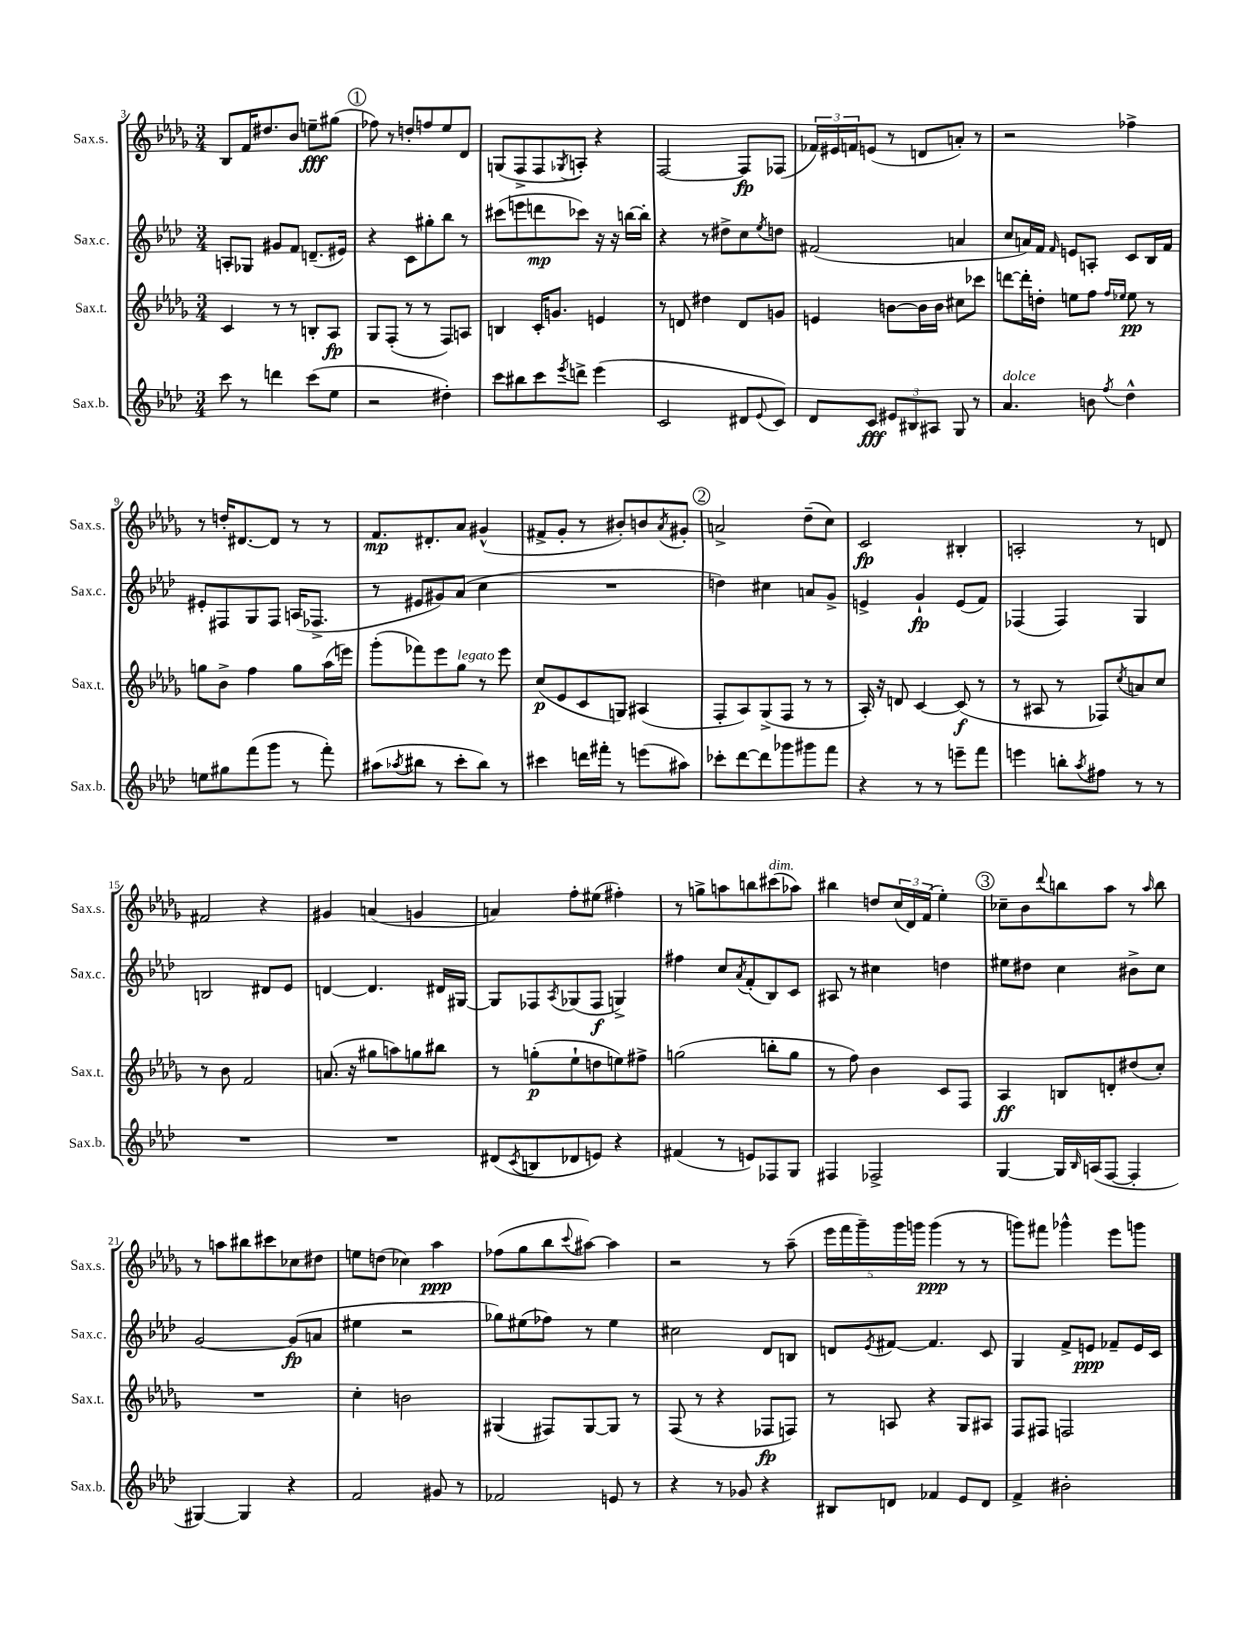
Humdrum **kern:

**kern	**kern	**kern	**kern
*staff4	*staff3	*staff2	*staff1
*clefG2	*clefG2	*clefG2	*clefG2
*k[b-e-a-d-]	*k[b-e-a-d-g-]	*k[b-e-a-d-]	*k[b-e-a-d-g-]
*M3/4	*M3/4	*M3/4	*M3/4
8ccc	4c	8A'	8B-
8r	.	8G-	16f
.	.	.	8.dd#
4ddd	8r	8g#	.
.	8r	8f	8b-
(8ccc	8B'	(8.d~	8ee~
8ee-	8A-	.	(8gg#
.	.	16e#)	.
=	=	=	=
2r	8G-	4r	8ff-)
.	(8F'	.	8r
.	8r	8c	8dd'
.	8r	8gg#'	8ff
4dd#')	8F)	8bb-	8ee-
.	8A	8r	8d-
=	=	=	=
8ccc	4B	(8ccc#	(8G
8bb#	.	8eee	8F^
8ccc	16c'	8ddd	8F
.	8.g	.	.
8qeee-	.	.	8qG-
8ddd^	.	8ccc-)	8A')
(4eee-	4e	16r	4r
.	.	16r	.
.	.	[16bb	.
.	.	16bb']	.
=	=	=	=
2c	8r	4r	[2F
.	8d	.	.
.	4dd#	8r	.
.	.	8dd#^	.
8d#	8d	8cc	8F]
8qqe-	.	8qee-	.
8c)	8g	8dd	(8F-
=	=	=	=
8d-	4e	(2f#	24f-)
.	.	.	24e#
.	.	.	24f
8c	.	.	(8e
12e#	[8b	.	8r
12B#	.	.	.
.	16b]	.	8d
12A#	.	.	.
.	16b	.	.
8G	8cc#	4a	8a')
8r	8ccc-	.	8r
=	=	=	=
4.a-	[8ddd	8cc	2r
.	16ddd']	16a)	.
.	16dd'	16f	.
.	.	16qqf	.
.	8ee	8e	.
8b	8ff	8A'	.
.	16qqff	.	.
8qff	16qqee-	.	.
4dd-^^	8ee-	8c	4ff-^
.	8r	16B-	.
.	.	16f	.
=	=	=	=
8ee	8gg	8e#'	8r
8gg#	8b-^	8F#	16dd'
.	.	.	[8.d#
(8fff	4ff	8G	.
8ggg	.	8F#	8d#]
8r	8gg	(16A	8r
.	.	8.F-^	.
8fff')	(16aa-	.	8r
.	16eee)	.	.
=	=	=	=
(8aa#	(8ggg-'	8r	8.f
8qaa-	.	.	.
8bb#	8fff-)	8e#	.
.	.	.	8.d#'
8r	8eee-	8g#)	.
8ccc'	8gg-	(8a-	8a-
8bb#)	8r	4cc	(4g#^^
8r	8eee-	.	.
=	=	=	=
4ccc#	(8cc	2.r	8f#^
.	8e-	.	8g-'
16ddd	8c	.	8r
16fff#'	.	.	.
8r	8G)	.	8b#')
(8eee	(4A#	.	8b
.	.	.	8qa-
8aa#)	.	.	8g#'
=	=	=	=
8ccc-'	8F'	4dd)	2a^
[8ddd-	8A-)	.	.
8ddd-]	(8G-^	4cc#	.
8ggg-	8F	.	.
8ggg#	8r	8a	(8dd-~
8fff	8r	8g^	8cc)
=	=	=	=
4r	16A-')	4e^	2c
.	16r	.	.
.	8d	.	.
8r	[4c	4g`	.
8r	.	.	.
8eee~	(8c]	(8e	4B#'
8fff	8r	8f)	.
=	=	=	=
4eee	8r	(4F-	2A'
.	8A#	.	.
8bb'	8r	4F-)	.
8qaa-	.	.	.
8ff#	8F-)	.	.
.	8qcc	.	.
8r	8a	4G	8r
8r	8cc	.	8d
=	=	=	=
2.r	8r	2B	2f#
.	8b-	.	.
.	2f	.	.
.	.	8d#	4r
.	.	8e-	.
=	=	=	=
2.r	(8.a	[4d	4g#
.	16r	.	.
.	8gg#	4.d]	(4a
.	8aa)	.	.
.	8gg	.	4g
.	8bb#	16d#	.
.	.	[16G#	.
=	=	=	=
(8d#	8r	8G#]	4a)
8qc	.	.	.
8B	(8gg'	8F-	.
.	.	8qA-	.
8d-	8ee-`	(8G-	8ff'
8e)	8dd	8F-	(8ee#
4r	8ee)	4G^)	4ff#')
.	8ff#^	.	.
=	=	=	=
(4f#	(2gg	4ff#	8r
.	.	.	8gg^
8r	.	8cc	8aa
.	.	8qa-	.
8e)	.	(8f'	8bb
8F-	8bb'	8B-)	(8ccc#
8G	8gg	8c	8aa-)
=	=	=	=
4F#	8r	8A#	4bb#
.	8ff)	8r	.
2F-^	4b-	4cc#	8dd
.	.	.	(24cc
.	.	.	24d-)
.	.	.	(24f
.	8c	4dd	4ee-')
.	8F	.	.
=	=	=	=
[4G	4A-	8ee#	8cc-~
.	.	8dd#	8b-
.	.	.	8qqddd-
16G]	8B	4cc	8bb
16qqB-	.	.	.
(16A	.	.	.
[8F	8d'	.	8aa-
4F']	(8dd#	8b#^	8r
.	.	.	16qqaa-
.	8cc')	8cc	8bb
=	=	=	=
[4G#)	2.r	[2g	8r
.	.	.	8aa
4G#]	.	.	8bb#
.	.	.	8ccc#
4r	.	(8g]	8cc-
.	.	8a	8dd#
=	=	=	=
2f	4cc'	4ee#	8ee
.	.	.	(8dd
.	2b	2r	4cc-)
8g#	.	.	4aa-
8r	.	.	.
=	=	=	=
2f-	(4G#	8gg-)	(8ff-
.	.	(8ee#	8gg-
.	8F#)	8ff-)	8bb-
.	.	.	8qqccc
.	[8G#	8r	[8aa#)
8e	8G#]	4ee#	4aa#]
8r	8r	.	.
=	=	=	=
4r	(8F	2cc#	2r
.	8r	.	.
8r	4r	.	.
8g-	.	.	.
4r	8F-	8d-	8r
.	8F)	8B	(8aa-~
=	=	=	=
8B#	8r	8d	20eee-
.	.	.	20fff
.	.	.	20ggg-~)
.	.	8qe-	.
8d	8A	[8f#	.
.	.	.	20ggg-
.	.	.	20ggg
4f-	4r	4.f#]	(4ggg
8e-	8G-	.	8r
8d	8A#	8c	8r
=	=	=	=
4f^	8F	4G	8ggg)
.	8F#	.	8fff#
2b#'	2F	8f^	4ggg-^^
.	.	8e	.
.	.	8f-~	8eee-
.	.	16e	8ggg
.	.	16c	.
==	==	==	==
*-	*-	*-	*-
